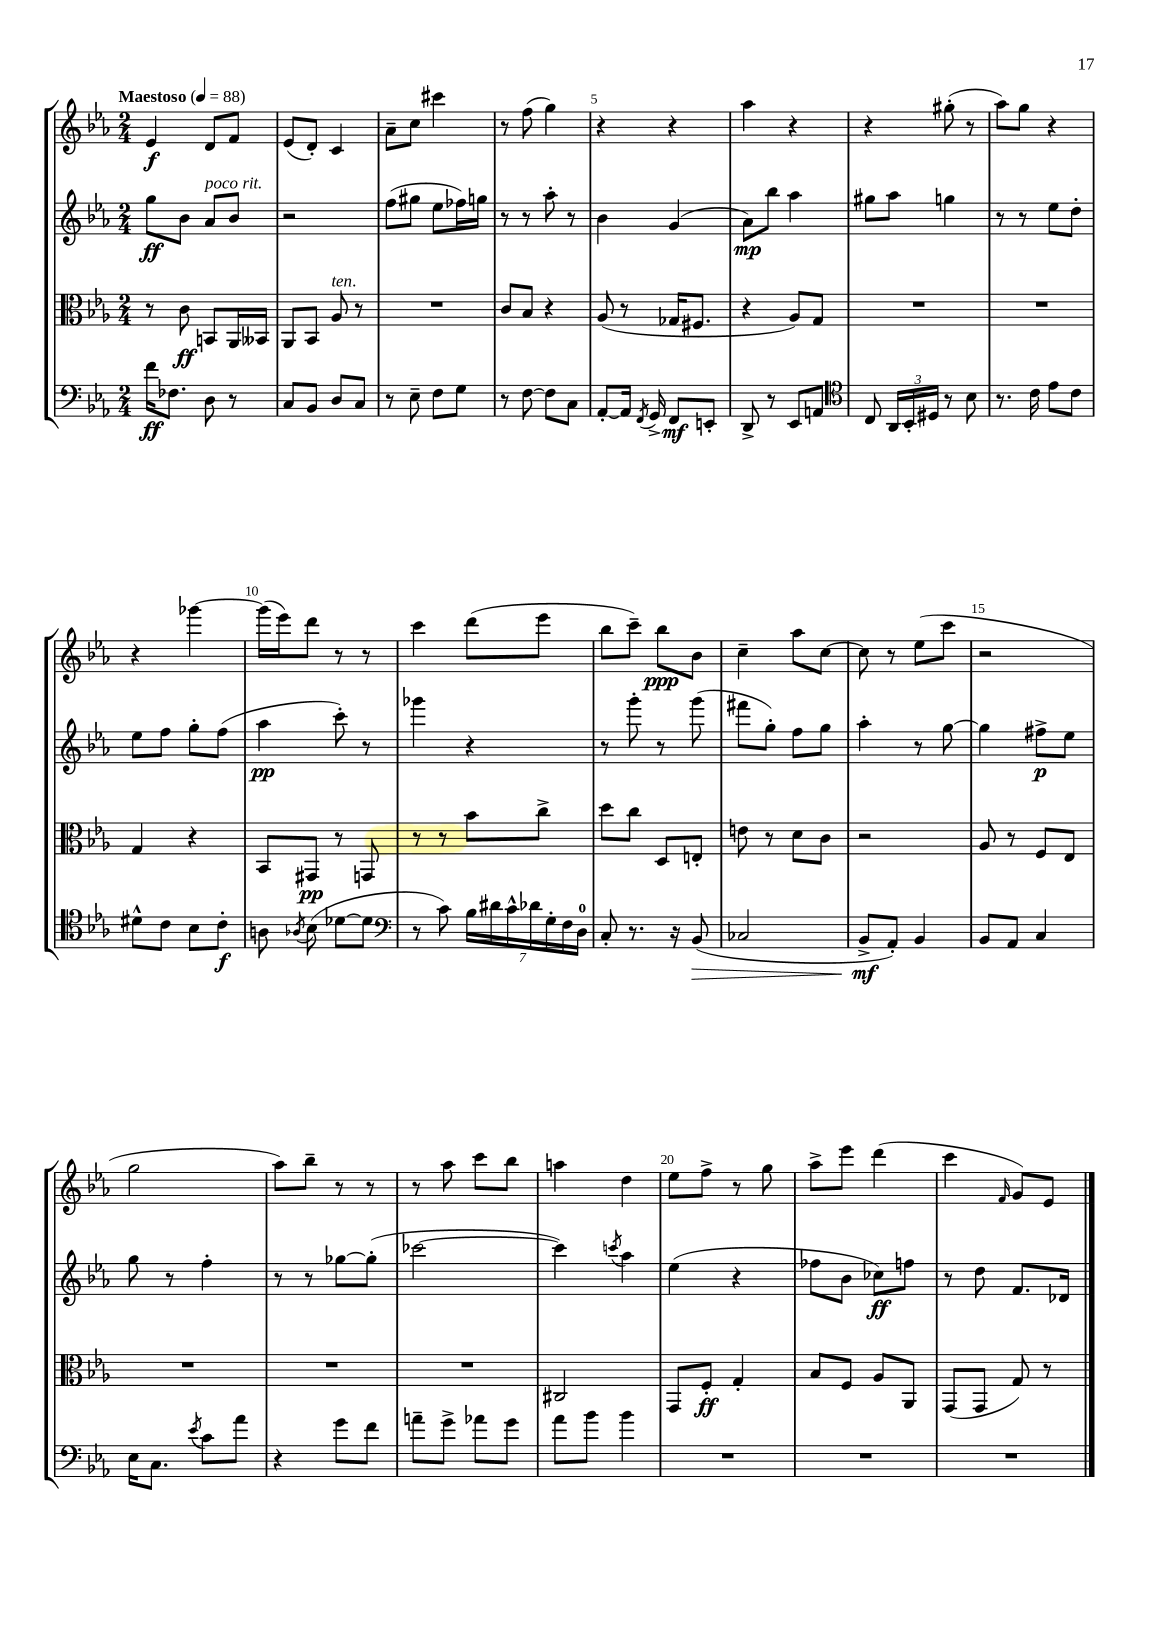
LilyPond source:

<<
\new StaffGroup <<
\new Staff = "s0" {
    \clef treble \key ees \major \numericTimeSignature \time 2/4 \tempo "Maestoso" 4 = 88
    \autoBeamOff ees'4\f d'8[ f'8] |
    ees'8[( d'8]-.) c'4 |
    aes'8[-- c''8] cis'''4 |
    r8 f''8( g''4) |
    r4 r4 |
    aes''4 r4 |
    r4 gis''8-.( r8 |
    aes''8[) g''8] r4 |
    r4 ges'''4~ |
    ges'''16[( ees'''16) d'''8] r8 r8 |
    c'''4 d'''8[( ees'''8] |
    bes''8[ c'''8]--) bes''8[\ppp bes'8] |
    c''4-- aes''8[ c''8]~ |
    c''8 r8 ees''8[( c'''8] |
    r2 |
    g''2 |
    aes''8[) bes''8]-- r8 r8 |
    r8 aes''8 c'''8[ bes''8] |
    a''4 d''4 |
    ees''8[ f''8]-> r8 g''8 |
    aes''8[-> ees'''8] d'''4( |
    c'''4 \grace { f'16 } g'8[) ees'8] \bar "|." |
}
\new Staff = "s1" {
    \clef treble \key ees \major \numericTimeSignature \time 2/4
    \autoBeamOff g''8[\ff bes'8] aes'8[^\markup { \italic "poco rit." } bes'8] |
    r2 |
    f''8[( gis''8] ees''8[ fes''16) g''16] |
    r8 r8 aes''8-. r8 |
    bes'4 g'4( |
    aes'8[\mp) bes''8] aes''4 |
    gis''8[ aes''8] g''4 |
    r8 r8 ees''8[ d''8]-. |
    ees''8[ f''8] g''8[-. f''8]( |
    aes''4\pp c'''8-.) r8 |
    ges'''4 r4 |
    r8 g'''8-. r8 g'''8( |
    fis'''8[ g''8]-.) f''8[ g''8] |
    aes''4-. r8 g''8~ |
    g''4 fis''8[->\p ees''8] |
    g''8 r8 f''4-. |
    r8 r8 ges''8[~ ges''8]-.( |
    ces'''2~ |
    ces'''4) \acciaccatura { c'''8 } aes''4 |
    ees''4( r4 |
    fes''8[ bes'8] ces''8[\ff) f''8] |
    r8 d''8 f'8.[ des'16] \bar "|." |
}
\new Staff = "s2" {
    \clef alto \key ees \major \numericTimeSignature \time 2/4
    \autoBeamOff r8 c'8\ff b,8[ aes,16 beses,16] |
    aes,8[ bes,8] aes8^\markup { \italic "ten." } r8 |
    R2 |
    c'8[ bes8] r4 |
    aes8( r8 ges16[ fis8.] |
    r4 aes8[) g8] |
    R2 |
    R2 |
    g4 r4 |
    bes,8[ gis,8]\pp r8 g,8 |
    r8 r8 bes'8[ c''8]-> |
    d''8[ c''8] d8[ e8]-. |
    e'8 r8 d'8[ c'8] |
    r2 |
    aes8 r8 f8[ ees8] |
    R2 |
    R2 |
    R2 |
    cis2 |
    g,8[ f8]-.\ff g4-. |
    bes8[ f8] aes8[ aes,8] |
    g,8[( g,8] g8) r8 \bar "|." |
}
\new Staff = "s3" {
    \clef bass \key ees \major \numericTimeSignature \time 2/4
    \autoBeamOff f'16[\ff fes8.] d8 r8 |
    c8[ bes,8] d8[ c8] |
    r8 ees8-- f8[ g8] |
    r8 f8~ f8[ c8] |
    aes,8[~-. aes,16] \acciaccatura { f,8 } g,16-> f,8[\mf e,8]-. |
    d,8-> r8 ees,8[ a,8] |
    \clef tenor c8 \tuplet 3/2 { aes,16[ bes,16-. dis16] } r8 bes8 |
    r8. c'16 ees'8[ c'8] |
    dis'8[-^ c'8] bes8[ c'8]-.\f |
    a8 \acciaccatura { aes8 } bes8( des'8[~ des'8] |
    \clef bass r8 c'8) \tuplet 7/4 { bes16[ dis'16 c'16-^ des'16 g16-. f16 d16]-0 } |
    c8-. r8. r16 bes,8\>( |
    ces2 |
    bes,8[->\mf\! aes,8]-.) bes,4 |
    bes,8[ aes,8] c4 |
    ees16[ c8.] \acciaccatura { ees'8 } c'8[ aes'8] |
    r4 g'8[ f'8] |
    a'8[-- g'8]-> aes'8[ g'8] |
    aes'8[ bes'8] bes'4 |
    R2 |
    R2 |
    R2 \bar "|." |
}
>>
>>
\layout { \context { \Score \override BarNumber.break-visibility = ##(#f #t #t) barNumberVisibility = #(every-nth-bar-number-visible 5) } }
